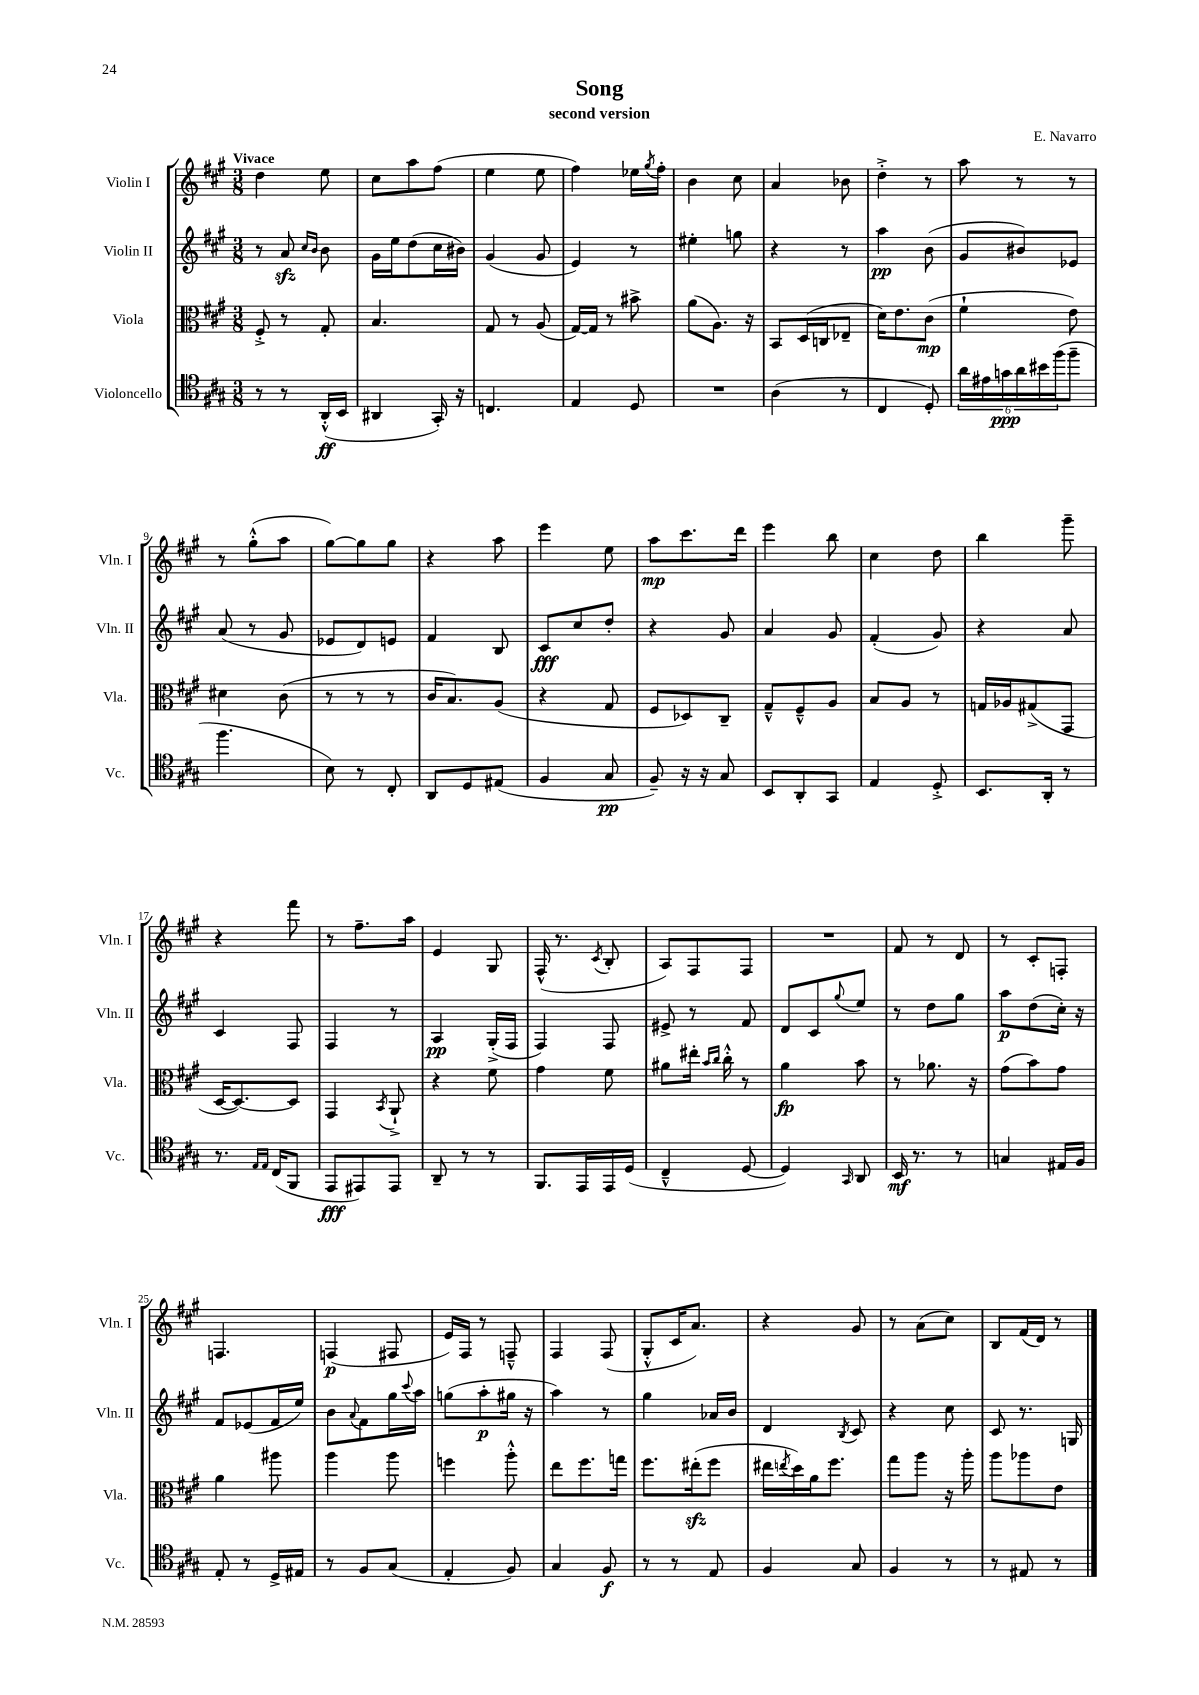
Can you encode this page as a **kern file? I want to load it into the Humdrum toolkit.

**kern	**kern	**kern	**kern
*staff4	*staff3	*staff2	*staff1
*clefC4	*clefC3	*clefG2	*clefG2
*k[f#c#g#]	*k[f#c#g#]	*k[f#c#g#]	*k[f#c#g#]
*M3/8	*M3/8	*M3/8	*M3/8
8r	8F#'^/	8r	4dd\
8r	8r	8a/	.
.	.	16qqcc#/LL	.
.	.	16qqb/JJ	.
(16AA'^^/LL	8G#'/	8b\	8ee\
16BB/JJ	.	.	.
=	=	=	=
4AA#/	4.B/	16g#\LL	8cc#\L
.	.	16ee\J	.
.	.	(8dd\	8aa\
16GG#'/)	.	16cc#\L	(8ff#\J
16r	.	16b#\JJ)	.
=	=	=	=
4.C/	8G#/	(4g#/	4ee\
.	8r	.	.
.	(8A/	8g#/	8ee\
=	=	=	=
4E/	[16G#/LL)	4e/)	4ff#\)
.	16G#/]JJ	.	.
.	8r	.	.
8D/	8b#^\	8r	16ee-\LL
.	.	.	8qgg#/
.	.	.	16ff#'\JJ
=	=	=	=
4.r	(8a\L	4ee#'\	4b\
.	8.A\J)	.	.
.	.	8gg\	8cc#\
.	16r	.	.
=	=	=	=
(4A\	8BB/L	4r	4a/
.	(16D/L	.	.
.	16C/J	.	.
8r	8E-~/J	8r	8b-\
=	=	=	=
4C#/	16d\LK)	4aa\	4dd'^\
.	8.e\	.	.
8D'/)	(8c#\J	(8b\	8r
=	=	=	=
24a\LL	4f#`\	8g#/L	8aa\
24e#\	.	.	.
24g\	.	.	.
24a\	.	8b#/)	8r
24b#\	.	.	.
(24ff#\J	.	.	.
8ff#~\J	8e\)	8e-/J	8r
=	=	=	=
4.ff#\	4d#\	(8a/	8r
.	.	8r	(8gg#'^^\L
.	(8c#\	8g#/	8aa\J
=	=	=	=
8B\)	8r	8e-/L	[8gg#\L)
8r	8r	8d/)	8gg#\]
8C#'/	8r	8e/J	8gg#\J
=	=	=	=
8AA/L	16c#/LK	4f#/	4r
.	8.B/)	.	.
8D/	.	.	.
(8E#/J	(8A/J	8B/	8aa\
=	=	=	=
4F#/	4r	8c#/L	4eee\
.	.	8cc#/	.
8G#/	8G#/	8dd'/J	8ee\
=	=	=	=
8F#~/)	8F#/L	4r	8aa\L
16r	8D-/)	.	8.ccc#\
16r	.	.	.
8G#/	8C#~/J	8g#/	.
.	.	.	16ddd\Jk
=	=	=	=
8BB/L	8G#~^^/L	4a/	4eee\
8AA'/	8F#~^^/	.	.
8GG#/J	8A/J	8g#/	8bb\
=	=	=	=
4E/	8B/L	(4f#'/	4cc#\
.	8A/J	.	.
8D'^/	8r	8g#/)	8dd\
=	=	=	=
8.BB/L	16G/LL	4r	4bb\
.	16A-/J	.	.
.	(8G#^/	.	.
16AA'/Jk	.	.	.
8r	8GG#/J	8a/	8ggg#~\
=	=	=	=
8.r	[16D/LK	4c#/	4r
.	8.D/_)	.	.
16qqE/LL	.	.	.
16qqE/JJ	.	.	.
(16C#/LK	.	.	.
8FF#/J	8D/]J	8F#/	8fff#\
=	=	=	=
8EE/L	4GG#/	4F#/	8r
8EE#/)	.	.	8.ff#~\L
.	8qBB/	.	.
8EE#/J	8AA`^/	8r	.
.	.	.	16aa\Jk
=	=	=	=
8AA~/	4r	4A/	4e/
8r	.	.	.
8r	8f#\	(16G#'^/LL	8G#/
.	.	16F#/JJ	.
=	=	=	=
8.FF#/L	4g#\	4F#/)	(16F#^^/
.	.	.	8.r
16EE/L	.	.	.
.	.	.	8qc#/
16EE/	8f#\	8F#/	8B'/
(16D/JJ	.	.	.
=	=	=	=
4C#~^^/	8a#\L	8e#^/	8A/L)
.	16ee#'\Jk	8r	8F#/
.	16qqb/LL	.	.
.	16qqcc#/JJ	.	.
.	16cc#'^^\	.	.
[8D/	8r	8f#/	8F#/J
=	=	=	=
4D/])	4a\	8d/L	4.r
.	.	8c#/	.
16qqGG#/	.	8qqgg#/	.
8AA/	8b\	8ee/J	.
=	=	=	=
16BB/	8r	8r	8f#/
8.r	.	.	.
.	8.a-\	8dd\L	8r
8r	.	8gg#\J	8d/
.	16r	.	.
=	=	=	=
4G/	(8g#\L	8aa\L	8r
.	8b\)	(8dd\	8c#'/L
16E#/LL	8g#\J	16cc#'\Jk)	8F'/J
16F#/JJ	.	16r	.
=	=	=	=
8E'/	4a\	8f#/L	4.F/
8r	.	(8e-/	.
16D^/LL	8aa#\	16f#/L	.
16E#/JJ	.	16ee/JJ)	.
=	=	=	=
8r	4aa\	8b\L	(4F/
.	.	8qqa/	.
8F#/L	.	8f#\	.
(8G#/J	8aa\	16gg#\L	8F#/
.	.	8qqccc#/	.
.	.	16aa\JJ	.
=	=	=	=
4E'/	4ff\	(8gg\L	16e/LL)
.	.	.	16F#/JJ
.	.	8aa'\	8r
8F#/)	8aa'^^\	16gg#\Jk	8F~^^/
.	.	16r	.
=	=	=	=
4G#/	8ee\L	4aa\)	4F#/
.	8.ff#\	.	.
8F#/	.	8r	(8F#/
.	16gg\Jk	.	.
=	=	=	=
8r	8.ff#\L	4gg#\	8G#'^^/L
8r	.	.	16c#/K
.	(16ee#'\k	.	8.a/J)
8E/	8ff#\J	16a-/LL	.
.	.	16b/JJ	.
=	=	=	=
4F#/	16ee#\LL	4d/	4r
.	8qee/	.	.
.	16dd\)	.	.
.	16a\J	.	.
.	8.ff#\J	.	.
.	.	8qB/	.
8G#/	.	8c#/	8g#/
=	=	=	=
4F#/	8gg#\L	4r	8r
.	8aa\J	.	(8a\L
8r	16r	8cc#\	8cc#\J)
.	16aa'\	.	.
=	=	=	=
8r	8aa\L	8c#/	8B/L
8E#/	8aa-\	8.r	(16f#/L
.	.	.	16d/JJ)
8r	8e\J	.	8r
.	.	16G/	.
==	==	==	==
*-	*-	*-	*-
